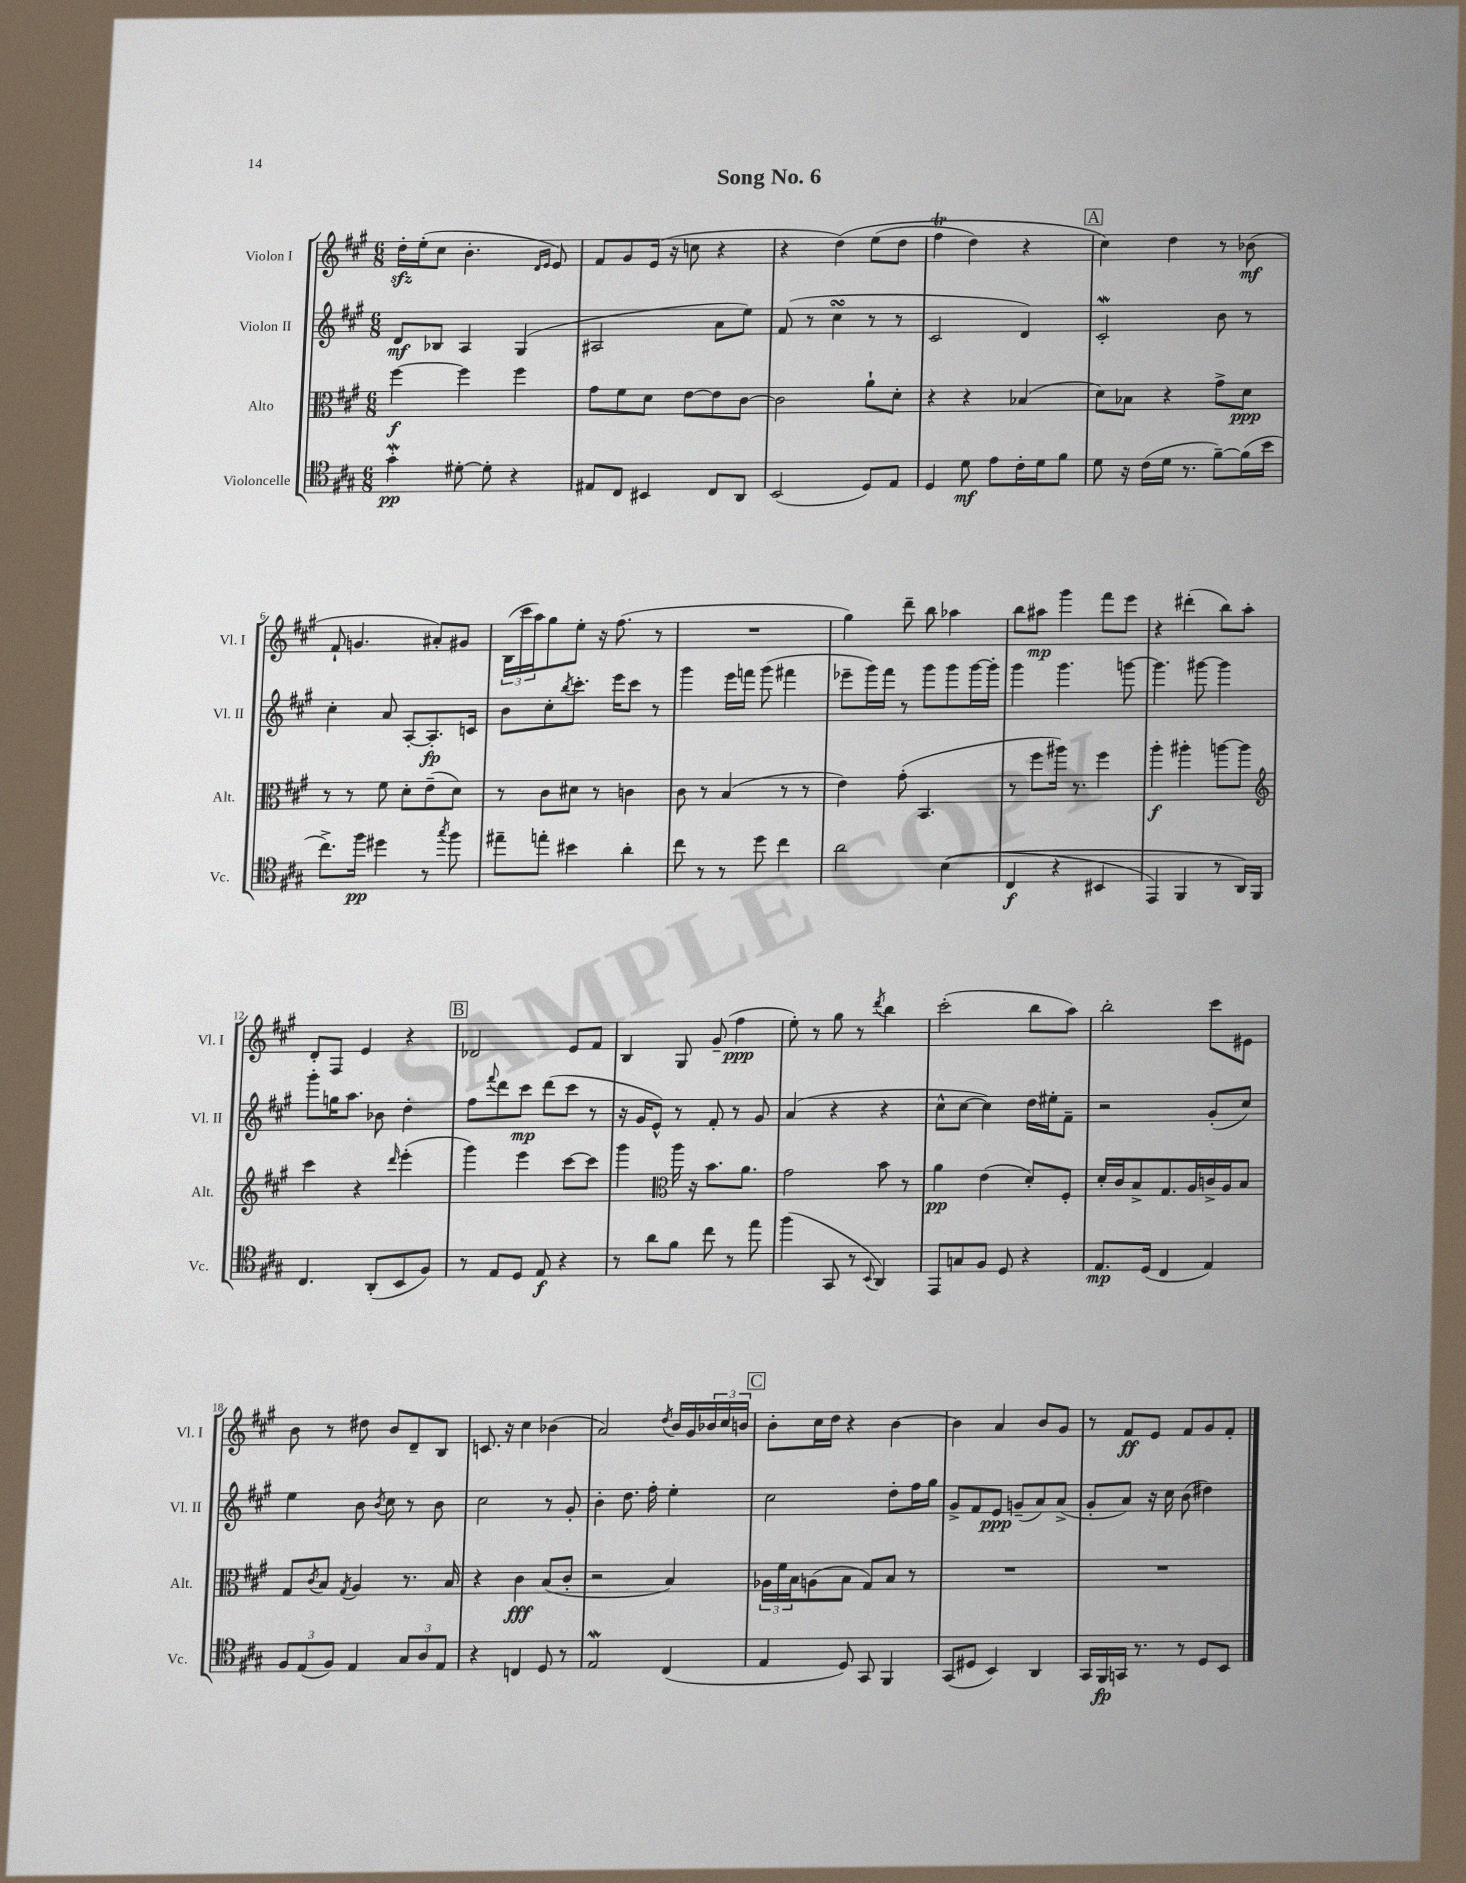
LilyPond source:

\header { title = "Song No. 6" }
<<
\new StaffGroup <<
\new Staff = "s0" \with { instrumentName = "Violon I" shortInstrumentName = "Vl. I" } {
    \clef treble \key a \major \numericTimeSignature \time 6/8
    d''16-.\sfz e''16-.( cis''8 b'4.-. \grace { d'16 e'16 } e'8) |
    fis'8 gis'8 e'16( r16 c''8 r4 |
    r4 d''4)\( e''8( d''8 |
    fis''4\trill d''4) r4 |
    \mark \markup { \box "A" } cis''4\) d''4 r8 bes'8\mf( |
    fis'8-! g'4. ais'8-.) gis'8 |
    \tuplet 3/2 { b16( cis'''16 a''16) } gis''8 e''8-. r16 fis''8.( r8 |
    R2. |
    gis''4) d'''8-- b''8 aes''4 |
    b''8 ais''8\mp gis'''4 fis'''8 e'''8 |
    r4 dis'''4-.( b''8) a''8-. |
    d'8-. fis8 e'4 r4 |
    \mark \markup { \box "B" } des'2 e'8 fis'8 |
    b4 gis8 gis'8--( fis''4\ppp |
    e''8-.) r8 gis''8 r8 \acciaccatura { d'''8 } b''4 |
    cis'''2-.( b''8 a''8) |
    b''2-. cis'''8 eis'8 |
    b'8 r8 dis''8 b'8 d'8-- b8 |
    c'8. r16 cis''4 bes'4( |
    a'2) \acciaccatura { d''8 } b'16 gis'16 \tuplet 3/2 { bes'16 cis''16 b'16 } |
    \mark \markup { \box "C" } b'8-. cis''16 d''16 r4 b'4~ |
    b'4 a'4 b'8 gis'8 |
    r8 fis'8\ff e'8 fis'8 gis'8 fis'8-. \bar "|." |
}
\new Staff = "s1" \with { instrumentName = "Violon II" shortInstrumentName = "Vl. II" } {
    \clef treble \key a \major \numericTimeSignature \time 6/8
    d'8\mf bes8 a4 gis4( |
    ais2 a'8 e''8) |
    fis'8( r8 cis''4\turn r8 r8 |
    cis'2 d'4) |
    \mark \markup { \box "A" } cis'2-.\mordent b'8 r8 |
    cis''4-. a'8 a8~-. a8.-.\fp c'16 |
    b'8 cis''8-. \acciaccatura { b''8 } cis'''8.-. e'''16 cis'''8 r8 |
    gis'''4 e'''16 f'''16 gis'''8( fis'''4 |
    ees'''8-- gis'''16) fis'''16 r8 gis'''8 gis'''8 gis'''16~ gis'''16-. |
    gis'''4 gis'''4. g'''8~ |
    g'''4. gis'''8~ gis'''4 |
    gis'''8-. g''16 a''8. bes'8 d''4-. |
    \mark \markup { \box "B" } fis''8 \appoggiatura { fis'''8 } d'''8 cis'''8\mp d'''8( cis'''8 r8 |
    r16 gis'16 e'8-^) r8 fis'8-. r8 gis'8 |
    a'4( r4 r4 |
    cis''8-^ cis''8~ cis''4) d''16 eis''16-. fis'8-- |
    r2 gis'8-.( cis''8) |
    e''4 b'8 \acciaccatura { b'8 } cis''8 r8 b'8 |
    cis''2 r8 gis'8-. |
    b'4-. d''8. fis''16-. e''4-. |
    \mark \markup { \box "C" } cis''2 d''8-. fis''16 gis''16 |
    gis'8-> fis'8 e'8\ppp g'8--( a'8) a'8->( |
    gis'8-. a'8) r16 cis''16 b'8( dis''4) \bar "|." |
}
\new Staff = "s2" \with { instrumentName = "Alto" shortInstrumentName = "Alt." } {
    \clef alto \key a \major \numericTimeSignature \time 6/8
    fis''4~\f fis''4 fis''4 |
    gis'8 fis'8 d'8 e'8~ e'8 cis'8~ |
    cis'2 a'8-! d'8-. |
    r4 r4 bes4( |
    \mark \markup { \box "A" } d'8) bes8 r4 gis'8-> d'8\ppp |
    r8 r8 fis'8 d'8-. e'8--( d'8) |
    r8 cis'8 dis'8 r8 c'4 |
    cis'8 r8 b4( r8 r8 |
    e'4) gis'8-.( b,4. |
    r8 fis''8 ais''16) r8. fis''4 |
    a''4-.\f ais''4-. a''8~ a''8 |
    \clef treble cis'''4 r4 \grace { d'''16 } e'''4-.( |
    \mark \markup { \box "B" } gis'''4) e'''4 cis'''8~ cis'''8 |
    gis'''4 \clef alto a''16 r16 b'8. a'8. |
    gis'2 b'8 r8 |
    a'4\pp e'4( d'8-.) fis8-. |
    d'16-. cis'16 b8-> gis8. a16 c'16-> a16 b8 |
    gis8 \acciaccatura { cis'8 } b8 \acciaccatura { gis8 } a4 r8. b16 |
    r4 cis'4\fff b8( cis'8-. |
    r2 b4) |
    \mark \markup { \box "C" } \tuplet 3/2 { aes16 fis'16 b16 } a8( b8 gis8) b8 r8 |
    R2. |
    R2. \bar "|." |
}
\new Staff = "s3" \with { instrumentName = "Violoncelle" shortInstrumentName = "Vc." } {
    \clef tenor \key a \major \numericTimeSignature \time 6/8
    gis'4-.\mordent\pp dis'8~-. dis'8-. r4 |
    eis8 cis8 bis,4 cis8 a,8 |
    b,2( d8) e8 |
    d4 d'8\mf e'8 cis'16-. d'16 fis'8 |
    \mark \markup { \box "A" } d'8 r16 cis'16( d'16 r8. fis'8~--) fis'16( b'16 |
    cis''8.->) fis''16\pp dis''4 r8 \acciaccatura { gis''8 } fis''8 |
    eis''8-- e''8-. bis'4 a'4-. |
    cis''8 r8 r8 d''8 cis''4 |
    a'2 b4(\( |
    cis4\f r4 bis,4 |
    e,4) fis,4 r8 a,16\) fis,16 |
    cis4. a,8-.( b,8 fis8) |
    \mark \markup { \box "B" } r8 e8 d8 e8\f r4 |
    r8 a'8 fis'8 cis''8 r8 e''8 |
    fis''4( gis,8 r8 \appoggiatura { b,8 } a,4) |
    e,8 g8 fis8 d8 r4 |
    e8.\mp d16( cis4 e4) |
    \tuplet 3/2 { fis8 e8( fis8) } e4 \tuplet 3/2 { gis8 a8 e8 } |
    r4 c4 d8 r8 |
    e2\mordent cis4( |
    \mark \markup { \box "C" } e4 d8) gis,8 fis,4 |
    gis,8( dis8 b,4) a,4 |
    gis,16 fis,16\fp g,16 r8. r8 d8 b,8 \bar "|." |
}
>>
>>
